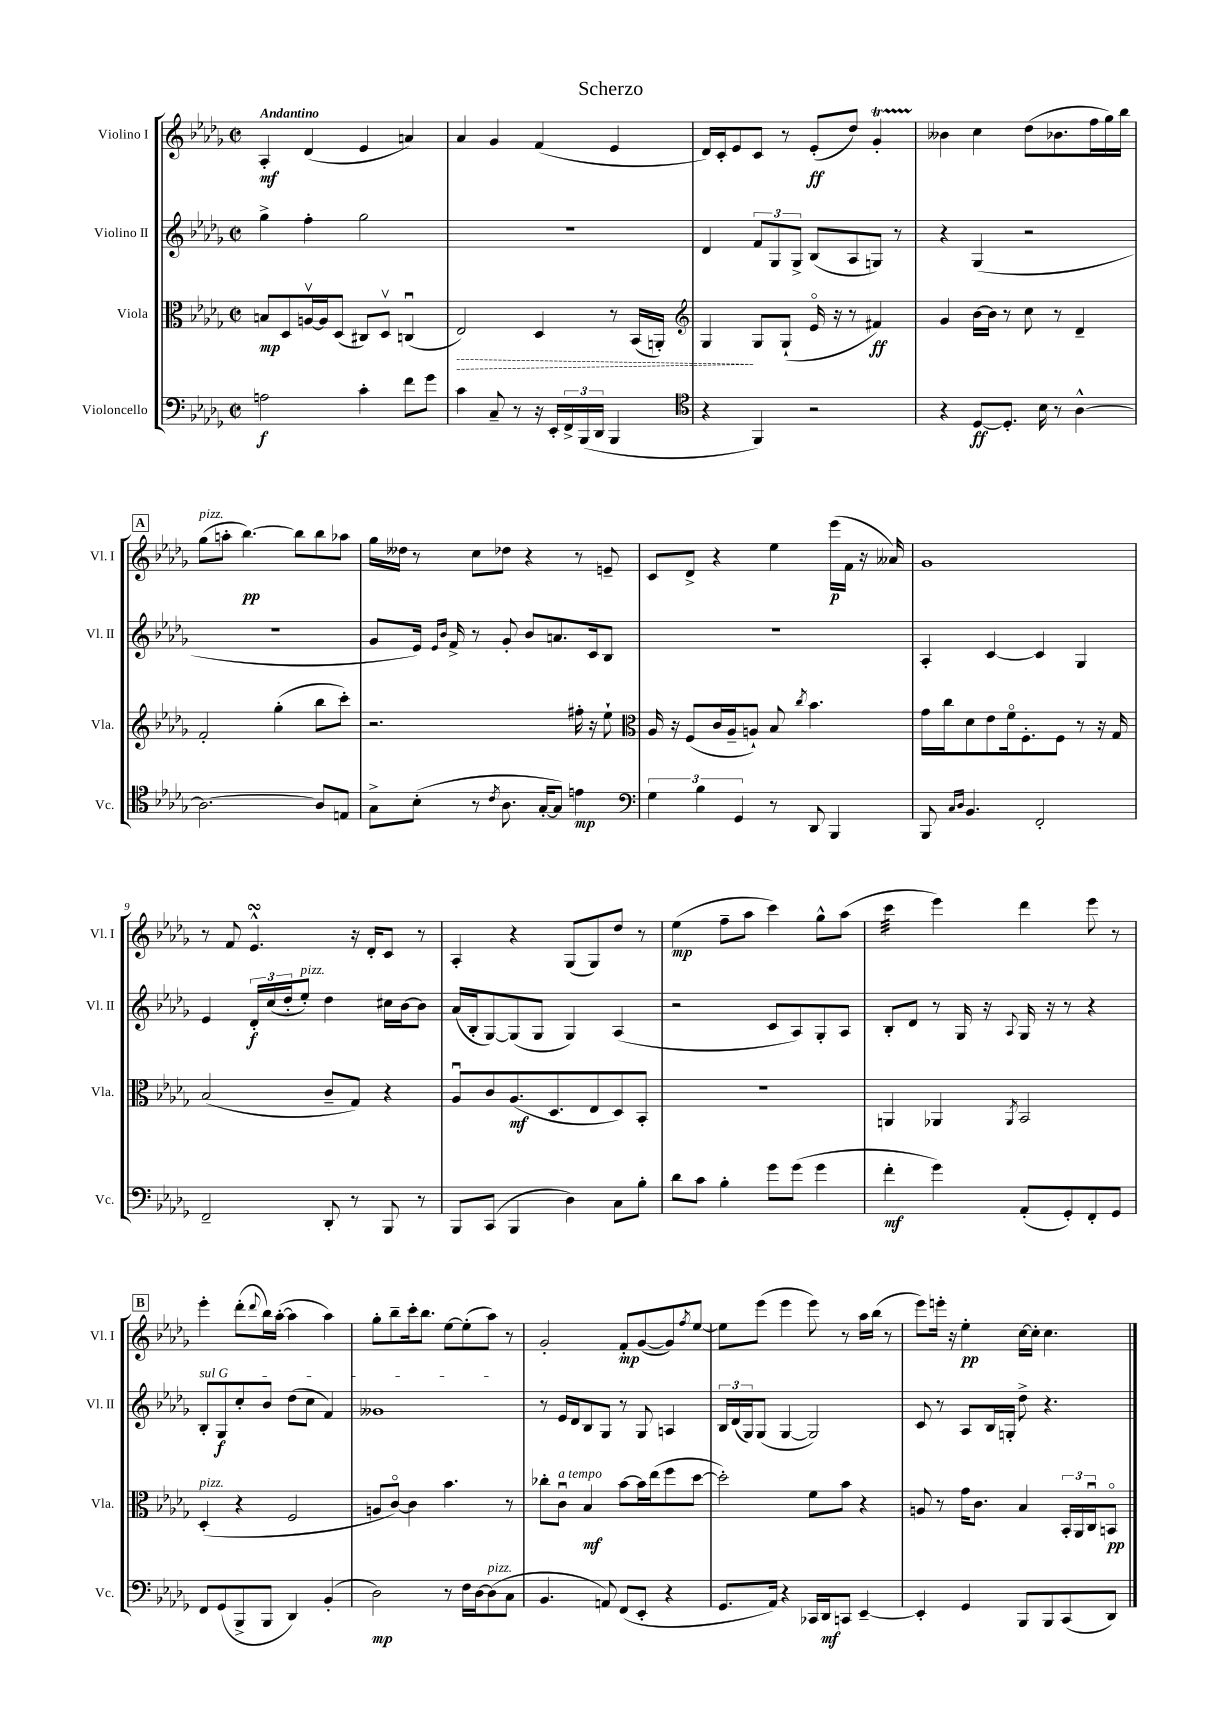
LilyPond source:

\header { title = "Scherzo" }
<<
\new StaffGroup <<
\new Staff = "s0" \with { instrumentName = "Violino I" shortInstrumentName = "Vl. I" } {
    \clef treble \key des \major \defaultTimeSignature \time 2/2 \tempo "Andantino"
    aes4-.\mf des'4( ees'4 a'4) |
    aes'4 ges'4 f'4( ees'4 |
    des'16) c'16-. ees'8 c'8 r8 ees'8-.\ff( des''8) ges'4-.\startTrillSpan |
    beses'4\stopTrillSpan c''4 des''8( bes'8. f''16 ges''16) bes''16 |
    \mark \markup { \box "A" } ges''8^\markup { \italic "pizz." }( a''8-. bes''4.~\pp) bes''8 bes''8 aes''8 |
    ges''16 deses''16 r8 c''8 des''8 r4 r8 e'8-- |
    c'8 des'8-> r4 ees''4 ees'''16\p( f'16 r16 aeses'16) |
    ges'1 |
    r8 f'8 ees'4.-^\turn r16 des'16-. c'8 r8 |
    aes4-. r4 ges8( ges8) des''8 r8 |
    ees''4\mp( f''8-- aes''8 c'''4) ges''8-^ aes''8( |
    c'''4:32 ees'''4) des'''4 ees'''8 r8 |
    \mark \markup { \box "B" } ees'''4-. des'''8-.( \appoggiatura { des'''8 } bes''16) aes''16~-.( aes''4 aes''4) |
    ges''8-. bes''8-- c'''16-. bes''8. ees''8~ ees''8-.( aes''8) r8 |
    ges'2-. f'8-.\mp ges'8~( ges'8) \acciaccatura { f''8 } ees''8~ |
    ees''8 ees'''8( ees'''4 ees'''8) r8 aes''16 bes''16( r8 |
    ees'''8) e'''16-. r16 ees''4-.\pp c''16~ c''16-. c''4. \bar "|." |
}
\new Staff = "s1" \with { instrumentName = "Violino II" shortInstrumentName = "Vl. II" } {
    \clef treble \key des \major \defaultTimeSignature \time 2/2
    ges''4-> f''4-. ges''2 |
    r1 |
    des'4 \tuplet 3/2 { f'8 ges8 ges8-> } bes8( aes8 g8) r8 |
    r4 ges4( r2 |
    \mark \markup { \box "A" } R1 |
    ges'8 ees'16) \grace { ees'16 bes'16 } f'16-> r8 ges'8-. bes'8 a'8. c'16 bes8 |
    R1 |
    aes4-. c'4~ c'4 ges4 |
    ees'4 \tuplet 3/2 { des'16-.\f c''16( des''16-. } ees''8-.^\markup { \italic "pizz." }) des''4 cis''16 bes'16~ bes'8 |
    aes'16( bes16-. ges8~) ges8( ges8 ges4) aes4( |
    r2 c'8 aes8) ges8-. aes8 |
    bes8-. des'8 r8 ges16 r16 \appoggiatura { aes8 } ges16 r16 r8 r4 |
    \mark \markup { \box "B" } \once \override TextSpanner.bound-details.left.text = \markup { \italic "sul G" } bes8-.\startTextSpan ges8\f c''8-. bes'8 des''8( c''8 f'4) |
    geses'1\stopTextSpan |
    r8 ees'16 des'16 bes8 ges8 r8 ges8 a4 |
    \tuplet 3/2 { bes16 des'16( ges16) } ges8( ges4~ ges2) |
    c'8 r8 aes8 bes16 g16-. des''8-> r4. \bar "|." |
}
\new Staff = "s2" \with { instrumentName = "Viola" shortInstrumentName = "Vla." } {
    \clef alto \key des \major \defaultTimeSignature \time 2/2
    b8\mp des8 a16~\upbow a16 des8( cis8) des8\upbow c4\downbow( |
    \once \override Hairpin.style = #'dashed-line ees2\>) des4 r8 bes,16( a,16-.) |
    \clef treble ges4\! ges8 ges8-!( ees'16\flageolet r16 r8 fis'4\ff) |
    ges'4 bes'16~ bes'16 r8 c''8 r8 des'4-- |
    \mark \markup { \box "A" } f'2-. ges''4-.( bes''8 c'''8-.) |
    r2. fis''16-. r16 ees''8-! |
    \clef alto aes16 r16 f8( c'16 aes16-- a8-!) bes8 \acciaccatura { c''8 } bes'4. |
    ges'16 c''16 des'8 ees'8 f'16\flageolet f8.-. f8 r8 r16 ges16 |
    bes2( c'8-- ges8) r4 |
    aes8\downbow c'8 aes8.\mf( des8. ees8 des8) bes,8-. |
    R1 |
    a,4 aes,4 \acciaccatura { aes,8 } bes,2 |
    \mark \markup { \box "B" } des4-.^\markup { \italic "pizz." }( r4 f2 |
    a8 c'8~\flageolet) c'4 bes'4. r8 |
    ces''8-. c'8\downbow^\markup { \italic "a tempo" } bes4\mf bes'8~ bes'16 ees''16( f''8 des''8~ |
    des''2-.) f'8 bes'8 r4 |
    a8 r8 ges'16 c'8. bes4 \tuplet 3/2 { bes,16-. aes,16 c16\downbow } b,8\flageolet\pp \bar "|." |
}
\new Staff = "s3" \with { instrumentName = "Violoncello" shortInstrumentName = "Vc." } {
    \clef bass \key des \major \defaultTimeSignature \time 2/2
    a2\f c'4-. f'8 ges'8 |
    c'4 c8-- r8 r16 ees,16-. \tuplet 3/2 { f,16-> bes,,16( des,16 } bes,,4 |
    \clef tenor r4 f,4) r2 |
    r4 des8~\ff des8.-. bes16 r8 aes4~-^ |
    \mark \markup { \box "A" } aes2.~ aes8 e8 |
    ges8-> bes8-.( r8 \acciaccatura { c'8 } aes8. ges16~-. ges8) e'4\mp |
    \clef bass \tuplet 3/2 { ges4 bes4 ges,4 } r8 des,8 bes,,4 |
    bes,,8 \grace { c16 des16 } bes,4. f,2-. |
    f,2-- des,8-. r8 bes,,8 r8 |
    bes,,8 c,8( bes,,4 des4) c8 bes8-. |
    des'8 c'8 bes4-. ges'8 ges'8( ges'4 |
    f'4-.\mf ges'4) aes,8-.( ges,8-.) f,8-. ges,8 |
    \mark \markup { \box "B" } f,8 ges,8( bes,,8-> bes,,8 des,4) bes,4-.( |
    des2\mp) r8 f16 des16~ des8^\markup { \italic "pizz." }( c8 |
    bes,4. a,8) f,8( ees,8-. r4 |
    ges,8. aes,16) r4 ces,16 des,16\mf c,8 ees,4~-- |
    ees,4-. ges,4 bes,,8 bes,,8 c,8( des,8) \bar "|." |
}
>>
>>
